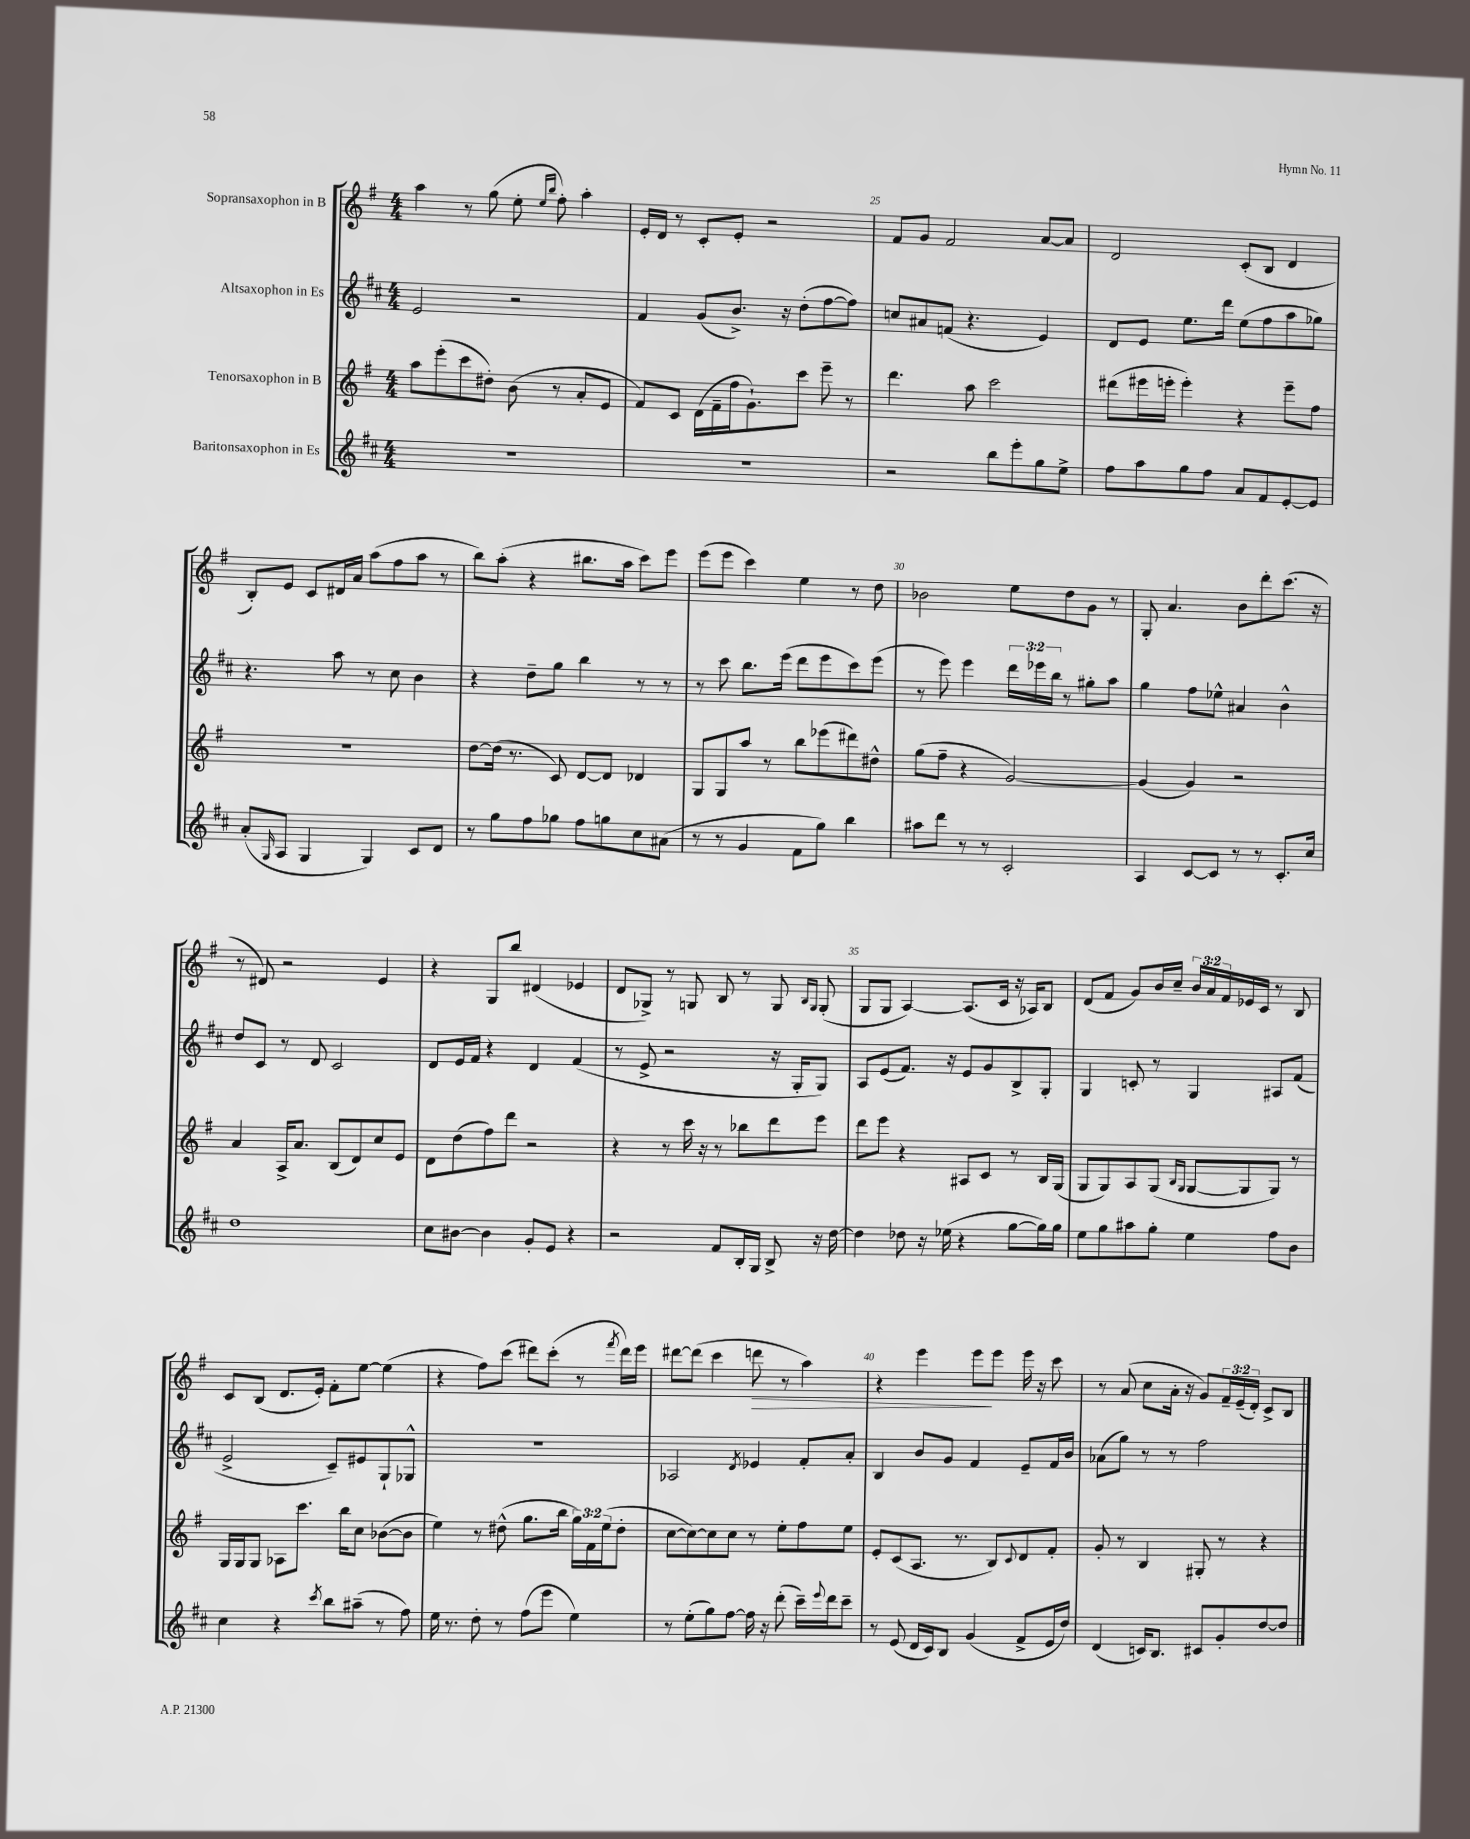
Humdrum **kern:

**kern	**kern	**kern	**kern	**dynam
*part4	*part3	*part2	*part1	*part1
*staff4	*staff3	*staff2	*staff1	*staff1
*I"Baritonsaxophon in Es	*I"Tenorsaxophon in B	*I"Altsaxophon in Es	*I"Sopransaxophon in B	*
*clefG2	*clefG2	*clefG2	*clefG2	*
*k[f#c#]	*k[f#]	*k[f#c#]	*k[f#]	*
*M4/4	*M4/4	*M4/4	*M4/4	*
=23	=23	=23	=23	=23
1r	8aa\L	2e/	4aa\	.
.	(8eee'\	.	.	.
.	8ccc\	.	8r	.
.	8dd#X'\J)	.	(8gg\	.
.	(8b\	2r	8ee'\	.
.	.	.	16qqee/LL	.
.	.	.	16qqbb/JJ	.
.	8r	.	8ff#'\)	.
.	8a'/L	.	4aa'\	.
.	8e/J	.	.	.
=24	=24	=24	=24	=24
1r	8f#/L)	4f#/	16e'/LL	.
.	.	.	16d/JJ	.
.	8c/J	.	8r	.
.	(16d\LL	(8g/L	8c'/L	.
.	16f#~\	.	.	.
.	16ff#\J	8.b^/J)	8e'/J	.
.	8.g`\)	.	.	.
.	.	.	2r	.
.	.	16r	.	.
.	8ccc\J	(8dd'\L	.	.
.	8eee~\	[8ff#\	.	.
.	8r	8ff#\J])	.	.
=25	=25	=25	=25	=25
2r	4.ddd\	8ccn/L	8f#/L	.
.	.	8a#X/	8g/J	.
.	.	(8fn/J	2f#/	.
.	8aa\	4.r	.	.
8bb\L	2ccc\	.	.	.
8eee'\	.	.	.	.
8gg\	.	4e/)	[8a/L	.
8ee^\J	.	.	8a/J]	.
=26	=26	=26	=26	=26
8ff#\L	(8ddd#X\L	8d/L	2d/	.
8aa\	16eee#X\L	8e/J	.	.
.	16eeen'\JJ	.	.	.
8gg\	4eee'\)	8.ee\L	.	.
8ff#\J	.	.	.	.
.	.	16ddd\Jk	.	.
8a/L	4r	(8ee\L	(8c'/L	.
8f#/	.	8ff#\	8B/J	.
[8e'/	8eee~\L	8aa\	4d/	.
8e/J]	8ff#\J	8gg-X\J)	.	.
!!LO:LB:g=z
=27	=27	=27	=27	=27
(8a'/L	1r	4.r	8B'/L)	.
16qqG/	.	.	.	.
8A/J	.	.	8e/J	.
4G/	.	.	8c/L	.
.	.	8aa\	16d#X/L	.
.	.	.	16a/JJ	.
4G/)	.	8r	(8aa\L	.
.	.	8cc#\	8ff#\	.
8c#/L	.	4b\	8aa\J	.
8d/J	.	.	8r	.
=28	=28	=28	=28	=28
8r	[8dd\L	4r	8bb\L)	.
8gg\L	(16dd\Jk]	.	(8aa'\J	.
.	8.r	.	.	.
8ff#\	.	8dd~\L	4r	.
8gg-X\J	8c/)	8gg\J	.	.
8ff#\L	[8d/L	4bb\	8.bb#X\L	.
8ggn\	8d/J]	.	.	.
.	.	.	16aa\Jk	.
8cc#\	4d-X/	8r	8ccc\L)	.
(8a#X\J	.	8r	8eee\J	.
=29	=29	=29	=29	=29
8r	8G/L	8r	(8eee\L	.
8r	8G/	8ccc#\	8eee\J	.
4g/	8aa/J	8.bb\L	4ccc\)	.
.	8r	.	.	.
.	.	(16eee\Jk	.	.
8f#\L	8bb\L	8ddd\L	4ee\	.
8gg\J)	(8eee-X\	8eee\	.	.
4bb\	8ddd#X\)	8ccc#\)	8r	.
.	8dd#X^^\J	(8eee\J	8dd\	.
=30	=30	=30	=30	=30
8aa#X\L	(8gg\L	8r	2b-X\	.
8ddd\J	8ff#~\J	8eee\)	.	.
8r	4r	4eee\	.	.
8r	.	.	.	.
2c#'/	[2g/)	24ddd\LL	8ee\L	.
.	.	24eee-X\	.	.
.	.	24bb\JJ	.	.
.	.	8r	8dd\	.
.	.	8gg#X'\L	8g\J	.
.	.	8aa\J	8r	.
=31	=31	=31	=31	=31
4A/	(4g/]	4gg\	8G'/	.
.	.	.	4.a/	.
[8c#/L	4g/)	8ff#\L	.	.
8c#/J]	.	8ee-X^^\J	.	.
8r	2r	4a#X/	8b\L	.
8r	.	.	8ddd'\	.
8.c#'/L	.	4b^^\	(8.ccc\J	.
16cc#/Jk	.	.	16r	.
!!LO:LB:g=z
=32	=32	=32	=32	=32
1dd	4a/	8dd/L	8r	.
.	.	8c#/J	8d#X/)	.
.	16A^/KL	8r	2r	.
.	8.a/J	.	.	.
.	.	8d/	.	.
.	(8B/L	2c#/	.	.
.	8d/)	.	.	.
.	8cc/	.	4e/	.
.	8e/J	.	.	.
=33	=33	=33	=33	=33
8cc#\L	8d\L	8d/L	4r	.
[8b#X\J	(8dd\	16e/L	.	.
.	.	16f#/JJ	.	.
4b#\]	8ff#\)	4r	8G/L	.
.	8ddd\J	.	8bb/J	.
8g'/L	2r	4d/	(4d#X/	.
8e/J	.	.	.	.
4r	.	(4f#/	4e-X/	.
=34	=34	=34	=34	=34
2r	4r	8r	8d/L	.
.	.	8e^/	8G-X^/J)	.
.	8r	2r	8r	.
.	16ccc\	.	8Gn/	.
.	16r	.	.	.
8f#/L	8r	.	8B/	.
16B'/L	8bb-X\L	.	8r	.
16G/JJ	.	.	.	.
8B^/	8ddd\	16r	8G/	.
.	.	16G'/KL	.	.
.	.	.	16qqB/LL	.
.	.	.	16qqG/JJ	.
16r	8eee\J	8G/J)	(8G'/	.
[16dd\	.	.	.	.
=35	=35	=35	=35	=35
4dd\]	8ddd\L	8A/L	8G/L	.
.	8eee\J	(8e/	8G/J	.
8dd-X\	4r	8.f#/J)	[4A/)	.
16r	.	.	.	.
(16ee-X\	.	16r	.	.
4r	8A#X/L	8e/L	(8.A/L]	.
.	8c/J	8g/	.	.
.	.	.	16c/Jk	.
[8gg\L	8r	8B^/	16r	.
.	.	.	16A-X/KL)	.
16gg\L])	16B/LL	8G'/J	8B/J	.
16gg\JJ	(16G/JJ	.	.	.
=36	=36	=36	=36	=36
8ee\L	8G/L	4G/	(8d/L	.
8gg\	8G/)	.	8f#/J	.
8aa#X\	8A/	8cn'/	8g/L)	.
8gg'\J	(8G/J	8r	16b/L	.
.	.	.	16cc~/JJ	.
.	16qqB/LL	.	.	.
.	16qqG/JJ	.	.	.
4ee\	[8G/L	4G/	24b/LL	.
.	.	.	24a/	.
.	.	.	24f#/	.
.	8G/]	.	16e-X/	.
.	.	.	16c/JJ	.
8ff#\L	8G/J)	8A#X/L	8r	.
8b\J	8r	(8f#/J	8B/	.
!!LO:LB:g=z
=37	=37	=37	=37	=37
4cc#\	16G/LL	2e^/	8c/L	.
.	16G/J	.	.	.
.	8G/J	.	(8B/J	.
4r	8A-X\L	.	8.d/L	.
.	8.ccc\J	.	.	.
.	.	.	16e'/Jk)	.
8qccc#/	.	.	.	.
8bb\L	.	8c#~/L)	8f#'\L	.
.	16bb\KL	.	.	.
(8aa#X~\J	8cc\J	8e#X/	[8ee\J	.
8r	([8b-X\L	8G`/	(4ee\]	.
8ff#\)	8b-\J]	8G-X^^/J	.	.
=38	=38	=38	=38	=38
16ee\	4ee\)	1r	4r	.
8.r	.	.	.	.
8dd'\	8r	.	8ff#\L)	.
8r	(8dd#X^^\	.	(8ccc\J	.
(8ff#\L	8.gg\L	.	8ddd#X\L)	.
8eee\J	.	.	(8ccc'\J	.
.	16bb\Jk	.	.	.
4ee\)	24gg\LL)	.	8r	.
.	24f#\	.	.	.
.	(24ee\J	.	.	.
.	.	.	8qfff#/	.
.	8dd#'\J	.	16ddd#\LL)	.
.	.	.	16eee\JJ	.
=39	=39	=39	=39	=39
8r	[8cc\L	2A-X/	[8ddd#X\L	.
(8ee'\L	8cc\_)	.	(8ddd#\J]	.
8gg\)	8cc\]	.	4ccc\	.
[8ff#\J	8cc\J	.	.	.
.	.	8qd/	.	.
!	!	!	!	!LO:HP:b
16ff#\]	8r	4e-X/	8dddn\	>
16r	.	.	.	.
(8ddd'\	8ee'\L	.	8r	.
16ccc#~\LL)	8ff#\	8f#'/L	4aa\)	.
8qqeee/	.	.	.	.
16ddd\J	.	.	.	.
8ccc#~\J	8ee\J	8a'/J	.	.
=40	=40	=40	=40	=40
8r	8e'/L	4B/	4r	.
(8e/	(8c/	.	.	.
16d/LL	8.A/J	8b/L	4eee\	.
16c#/J)	.	.	.	.
8B/J	.	8g/J	.	.
.	8.r	.	.	.
(4g/	.	4f#/	8eee\L	.
.	8B/L)	.	8eee\J	]
.	8qqc/	.	.	.
8f#^/L	8d/	8e~/L	16eee\	.
.	.	.	16r	.
16e/L	8f#'/J	16f#/L	8ccc\	.
16dd/JJ)	.	16b/JJ	.	.
=41	=41	=41	=41	=41
(4d/	8g'/	(8a-X\L	8r	.
.	8r	8gg\J)	(8a/	.
16cn/KL)	4B/	8r	8cc\L	.
8.B/J	.	.	.	.
.	.	8r	16a'\Jk	.
.	.	.	16r	.
8c#X/L	8G#X'/	2ff#\	8g/L)	.
8g'/	8r	.	24f#~/L	.
.	.	.	(24e~/	.
.	.	.	24d'/JJ)	.
[8dd/	4r	.	8c^/L	.
8dd/J]	.	.	8B/J	.
==	==	==	==	==
*-	*-	*-	*-	*-
